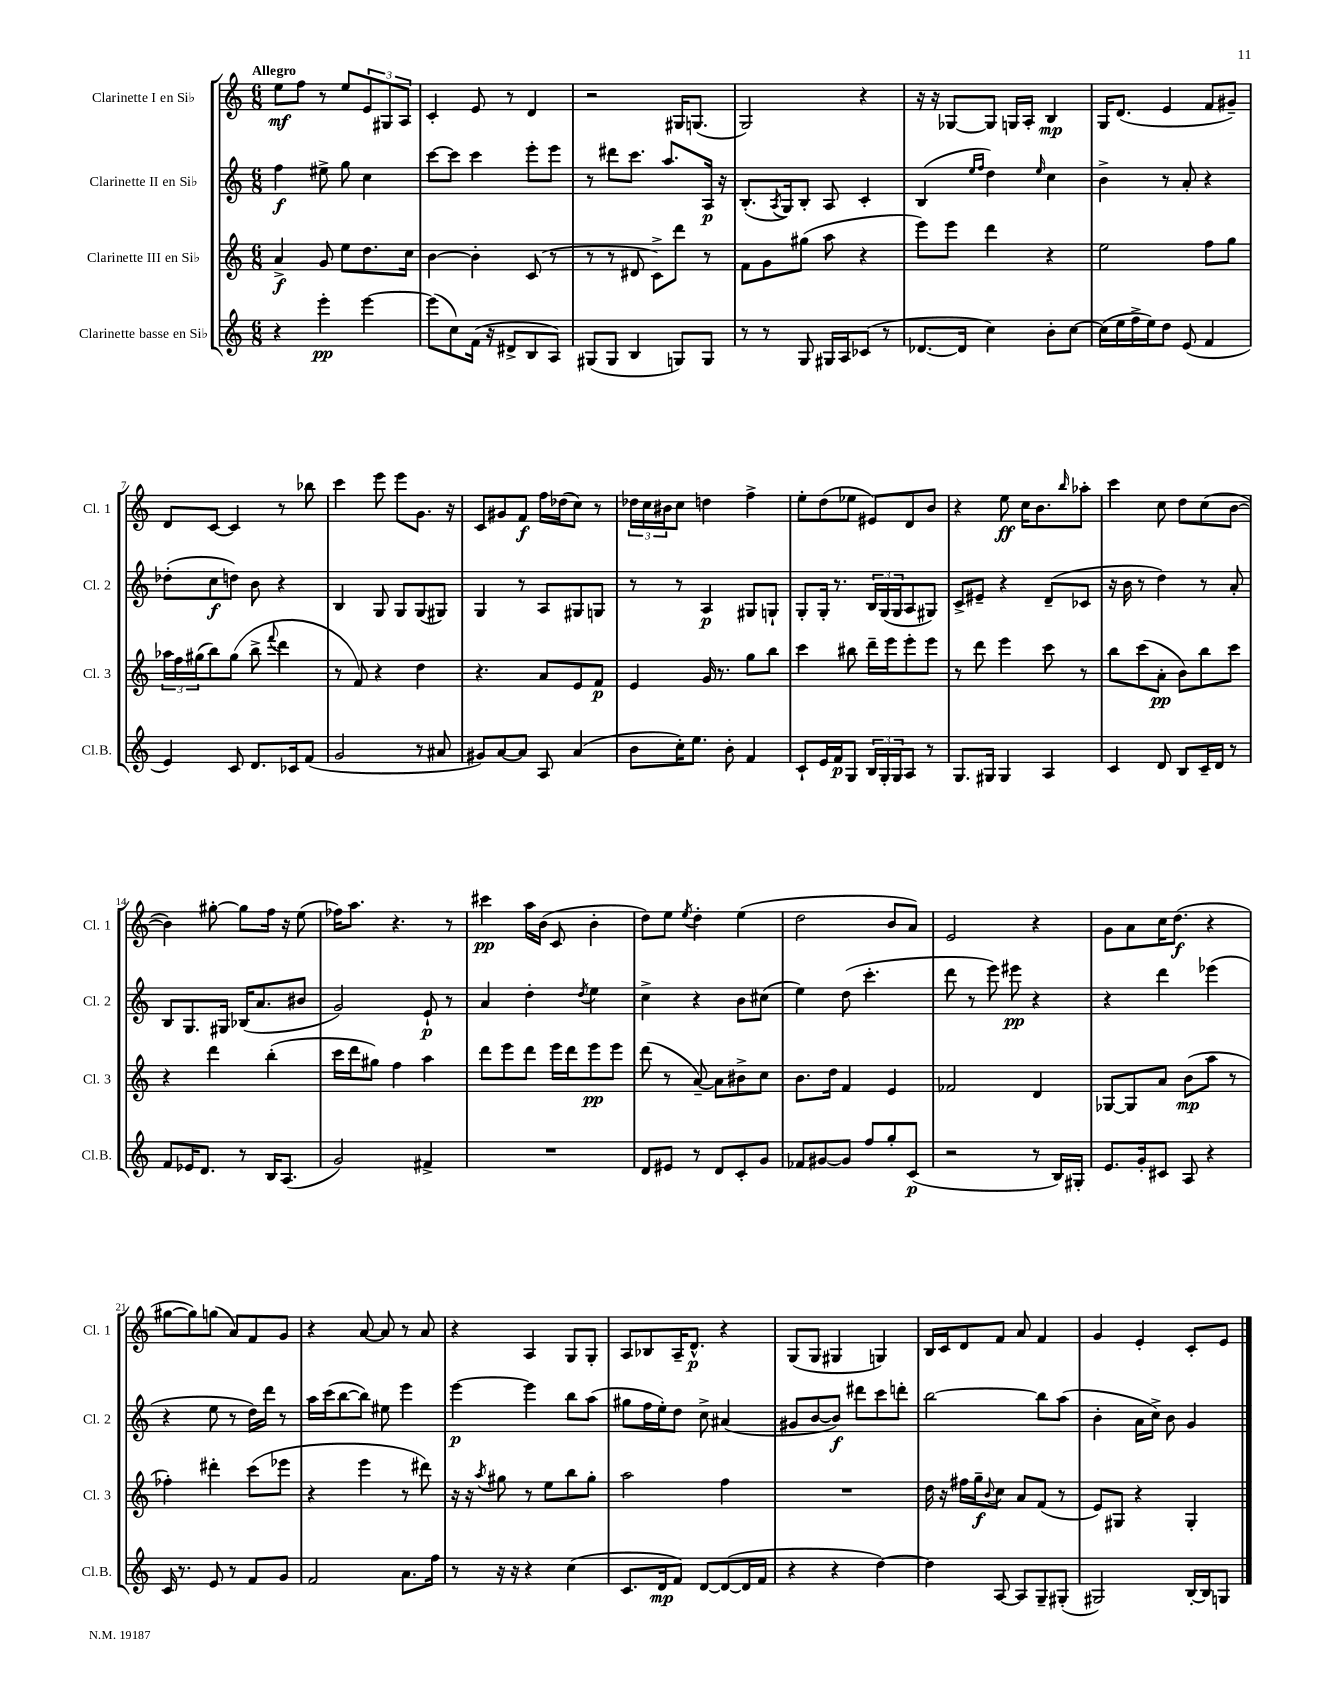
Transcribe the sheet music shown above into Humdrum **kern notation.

**kern	**dynam	**kern	**dynam	**kern	**dynam	**kern	**dynam
*part4	*part4	*part3	*part3	*part2	*part2	*part1	*part1
*staff4	*staff4	*staff3	*staff3	*staff2	*staff2	*staff1	*staff1
*I"Clarinette basse en Si♭	*	*I"Clarinette III en Si♭	*	*I"Clarinette II en Si♭	*	*I"Clarinette I en Si♭	*
*I'Cl.B.	*	*I'Cl. 3	*	*I'Cl. 2	*	*I'Cl. 1	*
*clefG2	*	*clefG2	*	*clefG2	*	*clefG2	*
*k[]	*	*k[]	*	*k[]	*	*k[]	*
*M6/8	*	*M6/8	*	*M6/8	*	*M6/8	*
=1	=1	=1	=1	=1	=1	=1	=1
!	!	!	!	!	!	!LO:TX:a:B:t=Allegro	!
4r	.	4a^/	f	4ff\	f	8ee\L	mf
.	.	.	.	.	.	8ff\J	.
4eee'\	pp	8g/	.	8ee#X^\	.	8r	.
.	.	8ee\L	.	8gg\	.	8ee/L	.
[4eee\	.	8.dd\	.	4cc\	.	12e/	.
.	.	.	.	.	.	12G#X/	.
.	.	.	.	.	.	12A/J	.
.	.	16cc\Jk	.	.	.	.	.
=2	=2	=2	=2	=2	=2	=2	=2
(8eee\L]	.	[4b\	.	[8ccc\L	.	4c'/	.
8cc\)	.	.	.	8ccc\J]	.	.	.
(16f\Jk	.	4b'\]	.	4ccc\	.	8e/	.
16r	.	.	.	.	.	.	.
8d#X^/L	.	.	.	.	.	8r	.
8B/	.	(8c/	.	8eee'\L	.	4d/	.
8A/J)	.	8r	.	8eee\J	.	.	.
=3	=3	=3	=3	=3	=3	=3	=3
(8G#X/L	.	8r	.	8r	.	2r	.
8G#/J	.	8r	.	8ddd#X\L	.	.	.
4B/	.	8d#X/	.	8.ccc\J	.	.	.
.	.	8c^\L)	.	.	.	.	.
.	.	.	.	8.aa/L	.	.	.
8Gn/L)	.	8ddd\J	.	.	.	16G#X/KL	.
.	.	.	.	.	.	(8.Gn/J	.
8G/J	.	8r	.	16A/Jk	p	.	.
.	.	.	.	16r	.	.	.
=4	=4	=4	=4	=4	=4	=4	=4
8r	.	8f\L	.	(8.B'/L	.	2G/)	.
8r	.	8g\	.	.	.	.	.
.	.	.	.	8qA/	.	.	.
.	.	.	.	16G/k)	.	.	.
8G/	.	(8gg#X\J	.	8B'/J	.	.	.
16G#X/LL	.	8aa\	.	8A/	.	.	.
16A/J	.	.	.	.	.	.	.
(8c-X/J	.	4r	.	4c'/	.	4r	.
8r	.	.	.	.	.	.	.
=5	=5	=5	=5	=5	=5	=5	=5
[8.d-X/L	.	8eee\L)	.	(4B/	.	16r	.
.	.	.	.	.	.	16r	.
.	.	8eee\J	.	.	.	[8G-X/L	.
16d-/Jk]	.	.	.	.	.	.	.
.	.	.	.	16qqee/LL	.	.	.
.	.	.	.	16qqff/JJ	.	.	.
4cc\)	.	4ddd\	.	4dd\)	.	8G-/J]	.
.	.	.	.	.	.	16Gn/LL	.
.	.	.	.	.	.	16A'/JJ	.
.	.	.	.	16qqee/	.	.	.
8b'\L	.	4r	.	4cc\	.	4B/	mp
[8cc\J	.	.	.	.	.	.	.
=6	=6	=6	=6	=6	=6	=6	=6
(16cc\LL]	.	2ee\	.	4b^\	.	16G/KL	.
16ee\	.	.	.	.	.	(8.d/J	.
16ff^\	.	.	.	.	.	.	.
16ee\J)	.	.	.	.	.	.	.
8dd\J	.	.	.	8r	.	4e/	.
(8e/	.	.	.	8a'/	.	.	.
4f/	.	8ff\L	.	4r	.	8f/L	.
.	.	8gg\J	.	.	.	8g#X~/J)	.
!!LO:LB:g=z
=7	=7	=7	=7	=7	=7	=7	=7
4e/)	.	24aa-X\LL	.	(8dd-X'\L	.	8d/L	.
.	.	24ff\	.	.	.	.	.
.	.	(24gg#X\J	.	.	.	.	.
.	.	8bb\)	.	8cc\	f	[8c/J	.
8c/	.	(8gg#\J	.	8ddn\J)	.	4c/]	.
8.d/L	.	8bb^\	.	8b\	.	.	.
.	.	8qqfff/	.	.	.	.	.
.	.	4ddd\	.	4r	.	8r	.
16c-X/k	.	.	.	.	.	.	.
(8f/J	.	.	.	.	.	8bb-X\	.
=8	=8	=8	=8	=8	=8	=8	=8
2g/	.	8r	.	4B/	.	4ccc\	.
.	.	8f/)	.	.	.	.	.
.	.	4r	.	8G/	.	8eee\	.
.	.	.	.	8G/L	.	8eee\L	.
8r	.	4dd\	.	(8G/	.	8.g\J	.
8a#X/	.	.	.	8G#X/J)	.	.	.
.	.	.	.	.	.	16r	.
=9	=9	=9	=9	=9	=9	=9	=9
8g#X/L)	.	4.r	.	4G/	.	8c/L	.
[8a/	.	.	.	.	.	8g#X/	.
8a/J]	.	.	.	8r	.	8f/J	f
8A/	.	8a/L	.	8A/L	.	16ff\LL	.
.	.	.	.	.	.	(16dd-X\J	.
(4a/	.	8e/	.	8G#X/	.	8cc\J)	.
.	.	8f/J	p	8Gn/J	.	8r	.
=10	=10	=10	=10	=10	=10	=10	=10
8b\L	.	4e/	.	8r	.	24dd-X\LL	.
.	.	.	.	.	.	24cc\	.
.	.	.	.	.	.	24b#X\J	.
16cc'\K)	.	.	.	8r	.	8cc\J	.
8.ee\J	.	.	.	.	.	.	.
.	.	16g/	.	4A/	p	4ddn\	.
.	.	8.r	.	.	.	.	.
8b'\	.	.	.	.	.	.	.
4f/	.	8gg\L	.	8G#X/L	.	4ff^\	.
.	.	8bb\J	.	8Gn`/J	.	.	.
=11	=11	=11	=11	=11	=11	=11	=11
8c`/L	.	4ccc\	.	8G'/L	.	8ee'\L	.
16e/L	.	.	.	16G'/Jk	.	(8dd\	.
16f/J	p	.	.	8.r	.	.	.
8G/J	.	8bb#X\	.	.	.	8ee-X\J	.
24B/LL	.	16ddd~\LL	.	24B/LL	.	8e#X/L)	.
24G'/	.	.	.	(24G/	.	.	.
.	.	16eee\J	.	.	.	.	.
24G/J	.	.	.	24G/J	.	.	.
8A/J	.	8eee'\	.	8A/	.	8d/	.
8r	.	8eee\J	.	8G#X/J)	.	8b/J	.
=12	=12	=12	=12	=12	=12	=12	=12
8.G/L	.	8r	.	8c^/L	.	4r	.
.	.	8ddd\	.	8e#X~/J	.	.	.
16G#X/Jk	.	.	.	.	.	.	.
4G#/	.	4eee\	.	4r	.	8ee\	ff
.	.	.	.	.	.	16cc\KL	.
.	.	.	.	.	.	8.b\	.
4A/	.	8ccc\	.	(8d~/L	.	.	.
.	.	.	.	.	.	16qqbb/	.
.	.	8r	.	8c-X/J	.	8aa-X'\J	.
=13	=13	=13	=13	=13	=13	=13	=13
4c/	.	8bb\L	.	16r	.	4ccc\	.
.	.	.	.	16b\	.	.	.
.	.	(8ccc\	.	8r	.	.	.
8d/	.	8a'\J	pp	4dd\)	.	8cc\	.
8B/L	.	8b\L)	.	.	.	8dd\L	.
16c~/L	.	8bb\	.	8r	.	(8cc\	.
16d/JJ	.	.	.	.	.	.	.
8r	.	8ccc\J	.	8a'/	.	[8b\J	.
!!LO:LB:g=z
=14	=14	=14	=14	=14	=14	=14	=14
8f/L	.	4r	.	8B/L	.	4b\])	.
16e-X/K	.	.	.	8.G/	.	.	.
8.d/J	.	.	.	.	.	.	.
.	.	4ddd\	.	.	.	[8gg#X'\	.
.	.	.	.	16G#X/Jk	.	.	.
8r	.	.	.	(16B-X/KL	.	8gg#\L]	.
.	.	.	.	8.a/	.	.	.
16B/KL	.	(4bb'\	.	.	.	16ff\Jk	.
(8.A/J	.	.	.	.	.	16r	.
.	.	.	.	8b#X/J	.	(8ee\	.
=15	=15	=15	=15	=15	=15	=15	=15
2g/)	.	16ccc\LL	.	2g/)	.	16ff-X\KL)	.
.	.	16ddd\J	.	.	.	8.aa\J	.
.	.	8gg#X\J)	.	.	.	.	.
.	.	4ff\	.	.	.	4.r	.
4f#X^/	.	4aa\	.	8e`/	p	.	.
.	.	.	.	8r	.	8r	.
=16	=16	=16	=16	=16	=16	=16	=16
2.r	.	8ddd\L	.	4a/	.	4ccc#X\	pp
.	.	8eee\	.	.	.	.	.
.	.	8ddd\J	.	4dd'\	.	16aa\LL	.
.	.	.	.	.	.	(16b\JJ	.
.	.	16eee\LL	.	.	.	8c/	.
.	.	16ddd\J	.	.	.	.	.
.	.	.	.	8qdd/	.	.	.
.	.	8eee\	pp	4ee\	.	4b'\	.
.	.	8eee\J	.	.	.	.	.
=17	=17	=17	=17	=17	=17	=17	=17
8d/L	.	(8ddd\	.	4cc^\	.	8dd\L)	.
8e#X/J	.	8r	.	.	.	8ee\J	.
.	.	.	.	.	.	8qee/	.
8r	.	[8a~/)	.	4r	.	4dd'\	.
8d/L	.	8a\L]	.	.	.	.	.
8c'/	.	8b#X^\	.	8b\L	.	(4ee\	.
8g/J	.	8cc\J	.	(8cc#X\J	.	.	.
=18	=18	=18	=18	=18	=18	=18	=18
8f-X/L	.	8.b\L	.	4ee\)	.	2dd\	.
[8g#X/	.	.	.	.	.	.	.
.	.	16dd\Jk	.	.	.	.	.
8g#/J]	.	4f/	.	(8dd\	.	.	.
8ff/L	.	.	.	4.ccc'\	.	.	.
8gg'/	.	4e/	.	.	.	8b/L	.
(8c/J	p	.	.	.	.	8a/J)	.
=19	=19	=19	=19	=19	=19	=19	=19
2r	.	2f-X/	.	8ddd\	.	2e/	.
.	.	.	.	8r	.	.	.
.	.	.	.	8eee\)	.	.	.
.	.	.	.	8eee#X\	pp	.	.
8r	.	4d/	.	4r	.	4r	.
16B/LL)	.	.	.	.	.	.	.
16G#X'/JJ	.	.	.	.	.	.	.
=20	=20	=20	=20	=20	=20	=20	=20
8.e/L	.	[8G-X/L	.	4r	.	8g\L	.
.	.	8G-/]	.	.	.	8a\	.
16g'/k	.	.	.	.	.	.	.
8c#X/J	.	8a/J	.	4ddd\	.	16cc\K	.
.	.	.	.	.	.	(8.dd\J	f
8A/	.	(8b\L	mp	.	.	.	.
4r	.	8aa\J	.	(4eee-X\	.	4r	.
.	.	8r	.	.	.	.	.
!!LO:LB:g=z
=21	=21	=21	=21	=21	=21	=21	=21
16c/	.	4ff-X'\)	.	4r	.	[8gg#X\L	.
8.r	.	.	.	.	.	.	.
.	.	.	.	.	.	8gg#\])	.
8e/	.	4ddd#X'\	.	8ee\	.	(8ggn\J	.
8r	.	.	.	8r	.	8a/L)	.
8f/L	.	(8ccc\L	.	16dd\LL)	.	8f/	.
.	.	.	.	16ddd\JJ	.	.	.
8g/J	.	8eee-X\J	.	8r	.	8g/J	.
=22	=22	=22	=22	=22	=22	=22	=22
2f/	.	4r	.	16aa\LL	.	4r	.
.	.	.	.	(16ccc\J	.	.	.
.	.	.	.	[8bb\	.	.	.
.	.	4eee\	.	8bb\J])	.	[8a/	.
.	.	.	.	8ee#X\	.	8a/]	.
8.a\L	.	8r	.	4eee\	.	8r	.
.	.	8ddd#X\)	.	.	.	8a/	.
16ff\Jk	.	.	.	.	.	.	.
=23	=23	=23	=23	=23	=23	=23	=23
8r	.	16r	.	[4eee\	p	4r	.
.	.	16r	.	.	.	.	.
.	.	8qaa/	.	.	.	.	.
16r	.	8gg#X\	.	.	.	.	.
16r	.	.	.	.	.	.	.
4r	.	8r	.	4eee\]	.	4A/	.
.	.	8ee\L	.	.	.	.	.
(4cc\	.	8bb\	.	8bb\L	.	8G/L	.
.	.	8gg#'\J	.	(8aa\J	.	8G'/J	.
=24	=24	=24	=24	=24	=24	=24	=24
8.c/L	.	2aa\	.	8gg#X\L	.	8A/L	.
.	.	.	.	16ff\L	.	8B-X/	.
16d/k	mp	.	.	16ee'\J)	.	.	.
8f/J)	.	.	.	8dd\J	.	16A~/K	.
.	.	.	.	.	.	8.d^^/J	p
[8d/L	.	.	.	8cc^\	.	.	.
(8d/_	.	4ff\	.	(4a#X/	.	4r	.
16d/L]	.	.	.	.	.	.	.
16f/JJ	.	.	.	.	.	.	.
=25	=25	=25	=25	=25	=25	=25	=25
4r	.	2.r	.	8g#X/L	.	(8G/L	.
.	.	.	.	[8b/	.	8G/J	.
4r	.	.	.	8b/J])	f	4G#X/	.
.	.	.	.	8ddd#X\L	.	.	.
[4dd\)	.	.	.	8ccc\	.	4Gn/)	.
.	.	.	.	8dddn'\J	.	.	.
=26	=26	=26	=26	=26	=26	=26	=26
4dd\]	.	16dd\	.	[2bb\	.	16B/LL	.
.	.	16r	.	.	.	16c/J	.
.	.	16ff#X\LL	.	.	.	8d/	.
.	.	16gg~\J	f	.	.	.	.
.	.	8qqb/	.	.	.	.	.
[8A/	.	8cc\J	.	.	.	8f/J	.
8A/L]	.	8a/L	.	.	.	8a/	.
8G~/	.	(8f/J	.	8bb\L]	.	4f/	.
(8G#X'/J	.	8r	.	(8aa\J	.	.	.
=27	=27	=27	=27	=27	=27	=27	=27
2G#X/)	.	8e/L)	.	4b'\	.	4g/	.
.	.	8G#X/J	.	.	.	.	.
.	.	4r	.	16a\LL	.	4e'/	.
.	.	.	.	16cc^\JJ)	.	.	.
.	.	.	.	8b\	.	.	.
[16B'/LL	.	4G#'/	.	4g/	.	8c'/L	.
16B/J]	.	.	.	.	.	.	.
8Gn/J	.	.	.	.	.	8e/J	.
==	==	==	==	==	==	==	==
*-	*-	*-	*-	*-	*-	*-	*-
